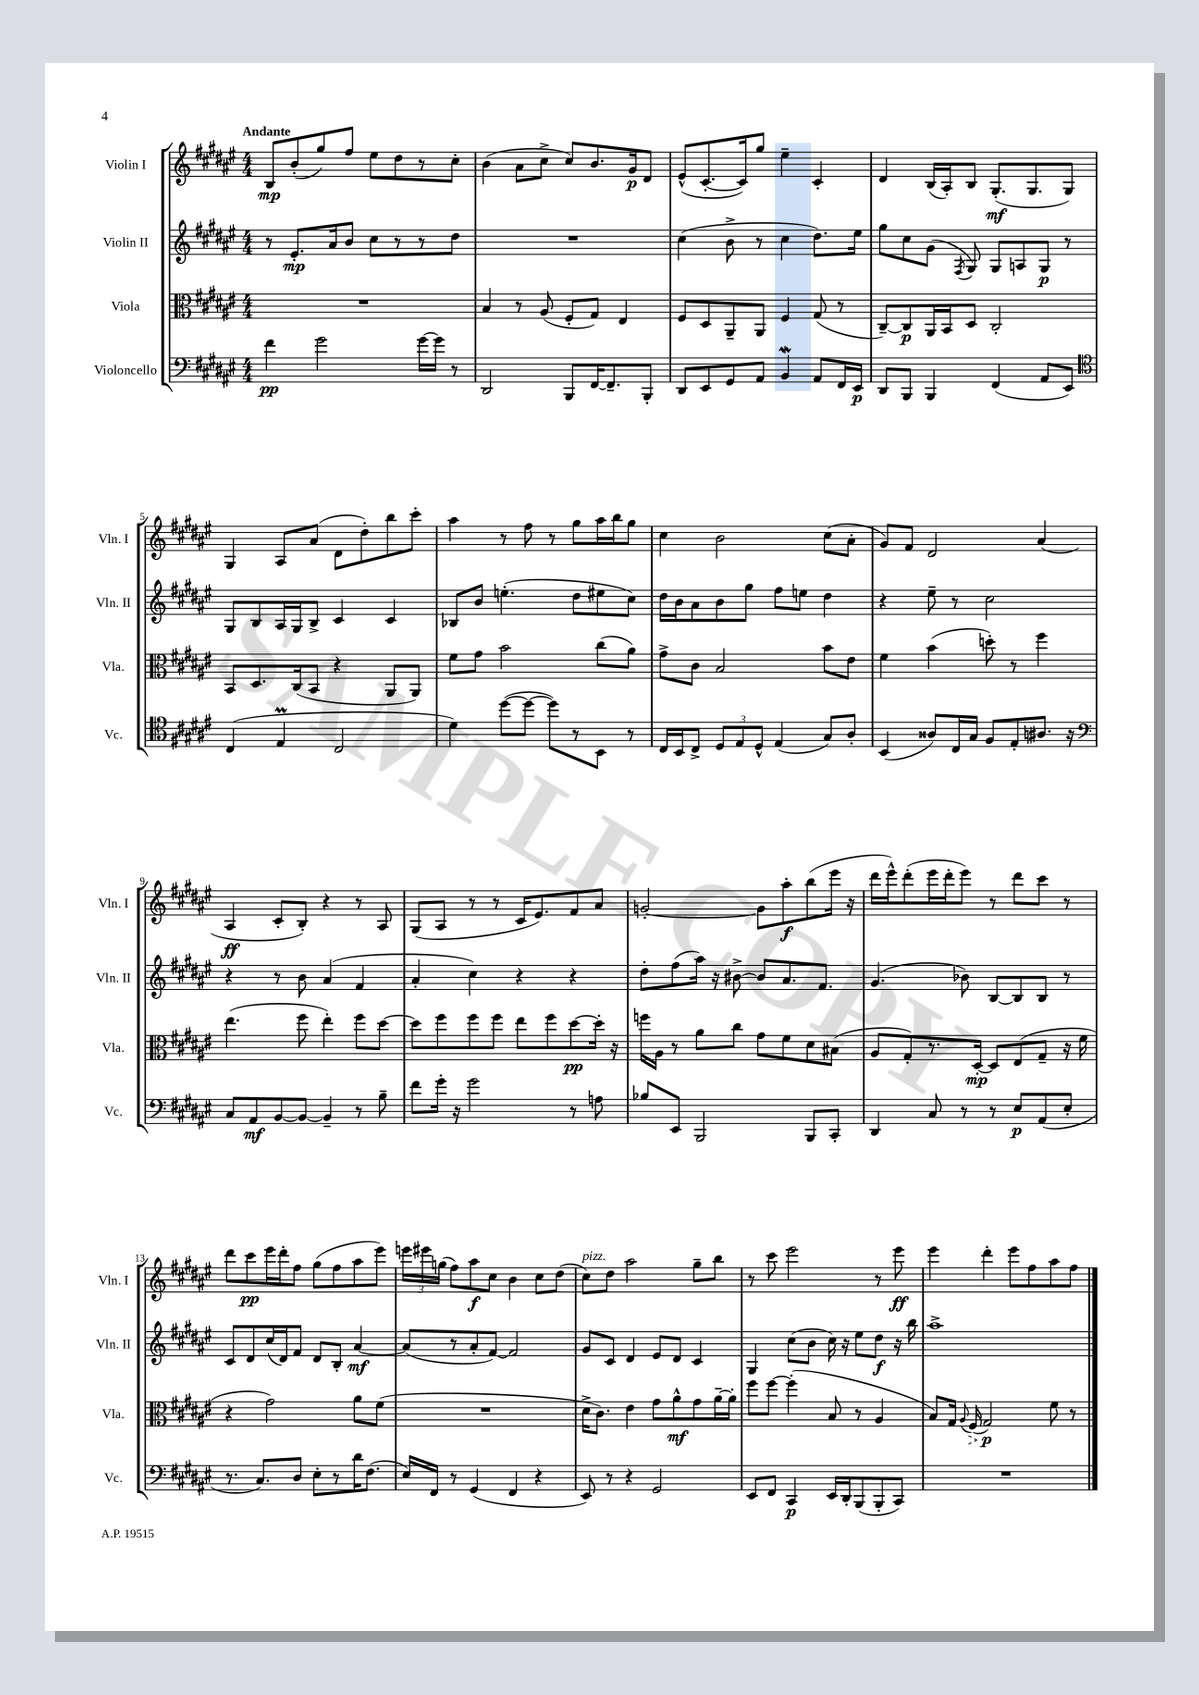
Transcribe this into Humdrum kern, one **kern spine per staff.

**kern	**kern	**kern	**kern
*staff4	*staff3	*staff2	*staff1
*clefF4	*clefC3	*clefG2	*clefG2
*k[f#c#g#d#a#e#]	*k[f#c#g#d#a#e#]	*k[f#c#g#d#a#e#]	*k[f#c#g#d#a#e#]
*M4/4	*M4/4	*M4/4	*M4/4
4f#	1r	8r	8B
.	.	8.e#'	(8b'
2g#	.	.	8gg#)
.	.	16a#	.
.	.	8b	8ff#
.	.	8cc#	8ee#
.	.	8r	8dd#
[16g#	.	8r	8r
16g#]	.	.	.
8r	.	8dd#	8cc#'
=	=	=	=
2DD#	4B	1r	(4b
.	8r	.	8a#
.	(8A#	.	8cc#^
8BBB	8F#'	.	8cc#)
[16FF#	8G#)	.	8.b
8.FF#~]	.	.	.
.	4E#	.	.
.	.	.	16g#
8BBB'	.	.	8d#
=	=	=	=
8DD#	8F#	(4cc#	(8e#^^
8EE#	8D#	.	[8.c#'
8GG#	8AA#~	8b^	.
.	.	.	16c#])
8AA#	8AA#	8r	8gg#
4BB	4F#	4cc#	4ee#~
8AA#	(8G#	8.dd#)	4c#'
16FF#	8r	.	.
16EE#	.	16ee#	.
=	=	=	=
8DD#	[8C#~)	8gg#	4d#
8BBB	8C#]	8cc#	.
4BBB	16AA#	(8g#	(16B
.	16BB	.	16A#')
.	.	8qF#	.
.	8D#	8G#)	8B
(4FF#	2C#'	8G#	(8.G#'
.	.	8A	.
.	.	.	8.G#
8AA#	.	8G#	.
8EE#)	.	8r	8G#)
=	=	=	=
*clefC4	*	*	*
(4C#	8BB	8G#	4G#
.	8.D#	8B	.
4E#	.	16A#	8A#
.	(16C#	16G#	.
.	8BB	8B^	(8a#
2C#	4r	4c#	8d#
.	.	.	8dd#')
.	8AA#	4c#	8bb
.	8AA#)	.	8ccc#'
=	=	=	=
4d#)	8f#	8B-	4aa#
.	8g#	8b	.
([8dd#	2b	(4.ee'	8r
8dd#_	.	.	8ff#
8dd#])	.	.	8r
8r	.	8dd#	8gg#
8BB	(8cc#	8ee#	16aa#
.	.	.	16bb
8r	8a#)	8cc#)	8gg#
=	=	=	=
16C#	8g#^	16dd#	4cc#
16BB	.	16b	.
8C#^	8c#	8a#	.
12D#	2B	8b	2b
12E#	.	.	.
.	.	8gg#	.
12D#^^	.	.	.
(4E#	.	8ff#	.
.	.	8ee	.
8G#)	8b	4dd#	(8cc#
8A#'	8e#	.	8a#'
=	=	=	=
(4BB	4f#	4r	8g#)
.	.	.	8f#
8A##)	(4b	8ee#~	2d#
16C#	.	8r	.
16G#	.	.	.
8F#	8dd')	2cc#	.
8E#'	8r	.	.
8.A#	4ff#	.	(4a#
16r	.	.	.
=	=	=	=
*clefF4	*	*	*
8C#	(4.ee#	4r	4A#
8AA#	.	.	.
[8BB	.	8r	8c#'
8BB_	8ff#	8b	8B')
4BB~]	4ee#')	(4a#	4r
8r	8ff#	4f#	8r
8B~	[8dd#	.	8A#
=	=	=	=
8f#	8dd#]	4a#'	(8G#
16g#'	8ff#	.	8A#
16r	.	.	.
2g#	8ff#	4cc#)	8r
.	8ff#	.	8r
.	8ee#	4r	16c#
.	.	.	8.e#)
.	8ff#	.	.
8r	[8dd#	4r	8f#
8A	16dd#']	.	8a#
.	16r	.	.
=	=	=	=
8B-	16ff	8dd#'	[2g'
.	16A#	.	.
8EE#	8r	(8ff#	.
2BBB	8a#	16aa#)	.
.	.	16r	.
.	8cc#	[8b#^	.
.	8g#	8b#]	8g]
.	8f#	8.a#	8aa#'
8BBB	8d#	.	(8bb
.	.	8.f#	.
8CC#'	(8B#	.	16eee#
.	.	.	16r
=	=	=	=
4DD#	8A#	(4.g#	16ddd#
.	.	.	16eee#^^)
.	8G#')	.	(8ddd#'
8C#	8.r	.	16eee#
.	.	.	16ddd#'
8r	.	8b-)	8eee#)
.	[16D#'	.	.
8r	8D#]	[8B	8r
8E#	(8E#	8B]	8ddd#
(8AA#	8G#~	8B	8ccc#
8E#'	16r	8r	8r
.	16f#	.	.
=	=	=	=
8.r	4r	8c#	8ddd#
.	.	8d#	8ccc#
8.C#)	.	.	.
.	2g#)	(16cc#	16eee#
.	.	16d#)	16ddd#'
8D#	.	8f#	8ff#
8E#'	.	8d#	(8gg#
8r	.	8B'	8ff#
16d#	8a#	[4a#	8aa#
(8.F#	.	.	.
.	(8f#	.	8eee#)
=	=	=	=
16E#)	1r	(8a#]	24eee
.	.	.	24eee#
16FF#	.	.	.
.	.	.	(24gg
8r	.	8r	8ff#)
(4GG#	.	8a#'	8aa#
.	.	[8f#)	8cc#
4FF#	.	2f#]	4b
4r	.	.	8cc#
.	.	.	(8dd#
=	=	=	=
8EE#)	16d#^	8g#	8cc#)
.	8.c#)	.	.
8r	.	8c#	8dd#
4r	4e#	4d#	2aa#
2GG#	8g#	8e#	.
.	8a#^^	8d#	.
.	8g#	4c#	8gg#~
.	[16a#~	.	8bb
.	16a#']	.	.
=	=	=	=
8EE#	8ff#	4G#	8r
8FF#	[8ff#	.	8ccc#
4CC#	(4ff#']	(8cc#	2eee#
.	.	8b	.
16EE#	8B	16cc#)	.
16DD#'	.	16r	.
(8BBB	8r	8ee#	.
8BBB'	4A#	8dd#	8r
8CC#)	.	16r	8eee#
.	.	16bb	.
=	=	=	=
1r	8B)	1aa#^	4eee#
.	16G#	.	.
.	8qqA#	.	.
.	(16F#	.	.
.	2G#)	.	4ddd#'
.	.	.	8eee#
.	.	.	8ff#
.	8f#	.	8aa#
.	8r	.	8ff#
==	==	==	==
*-	*-	*-	*-
